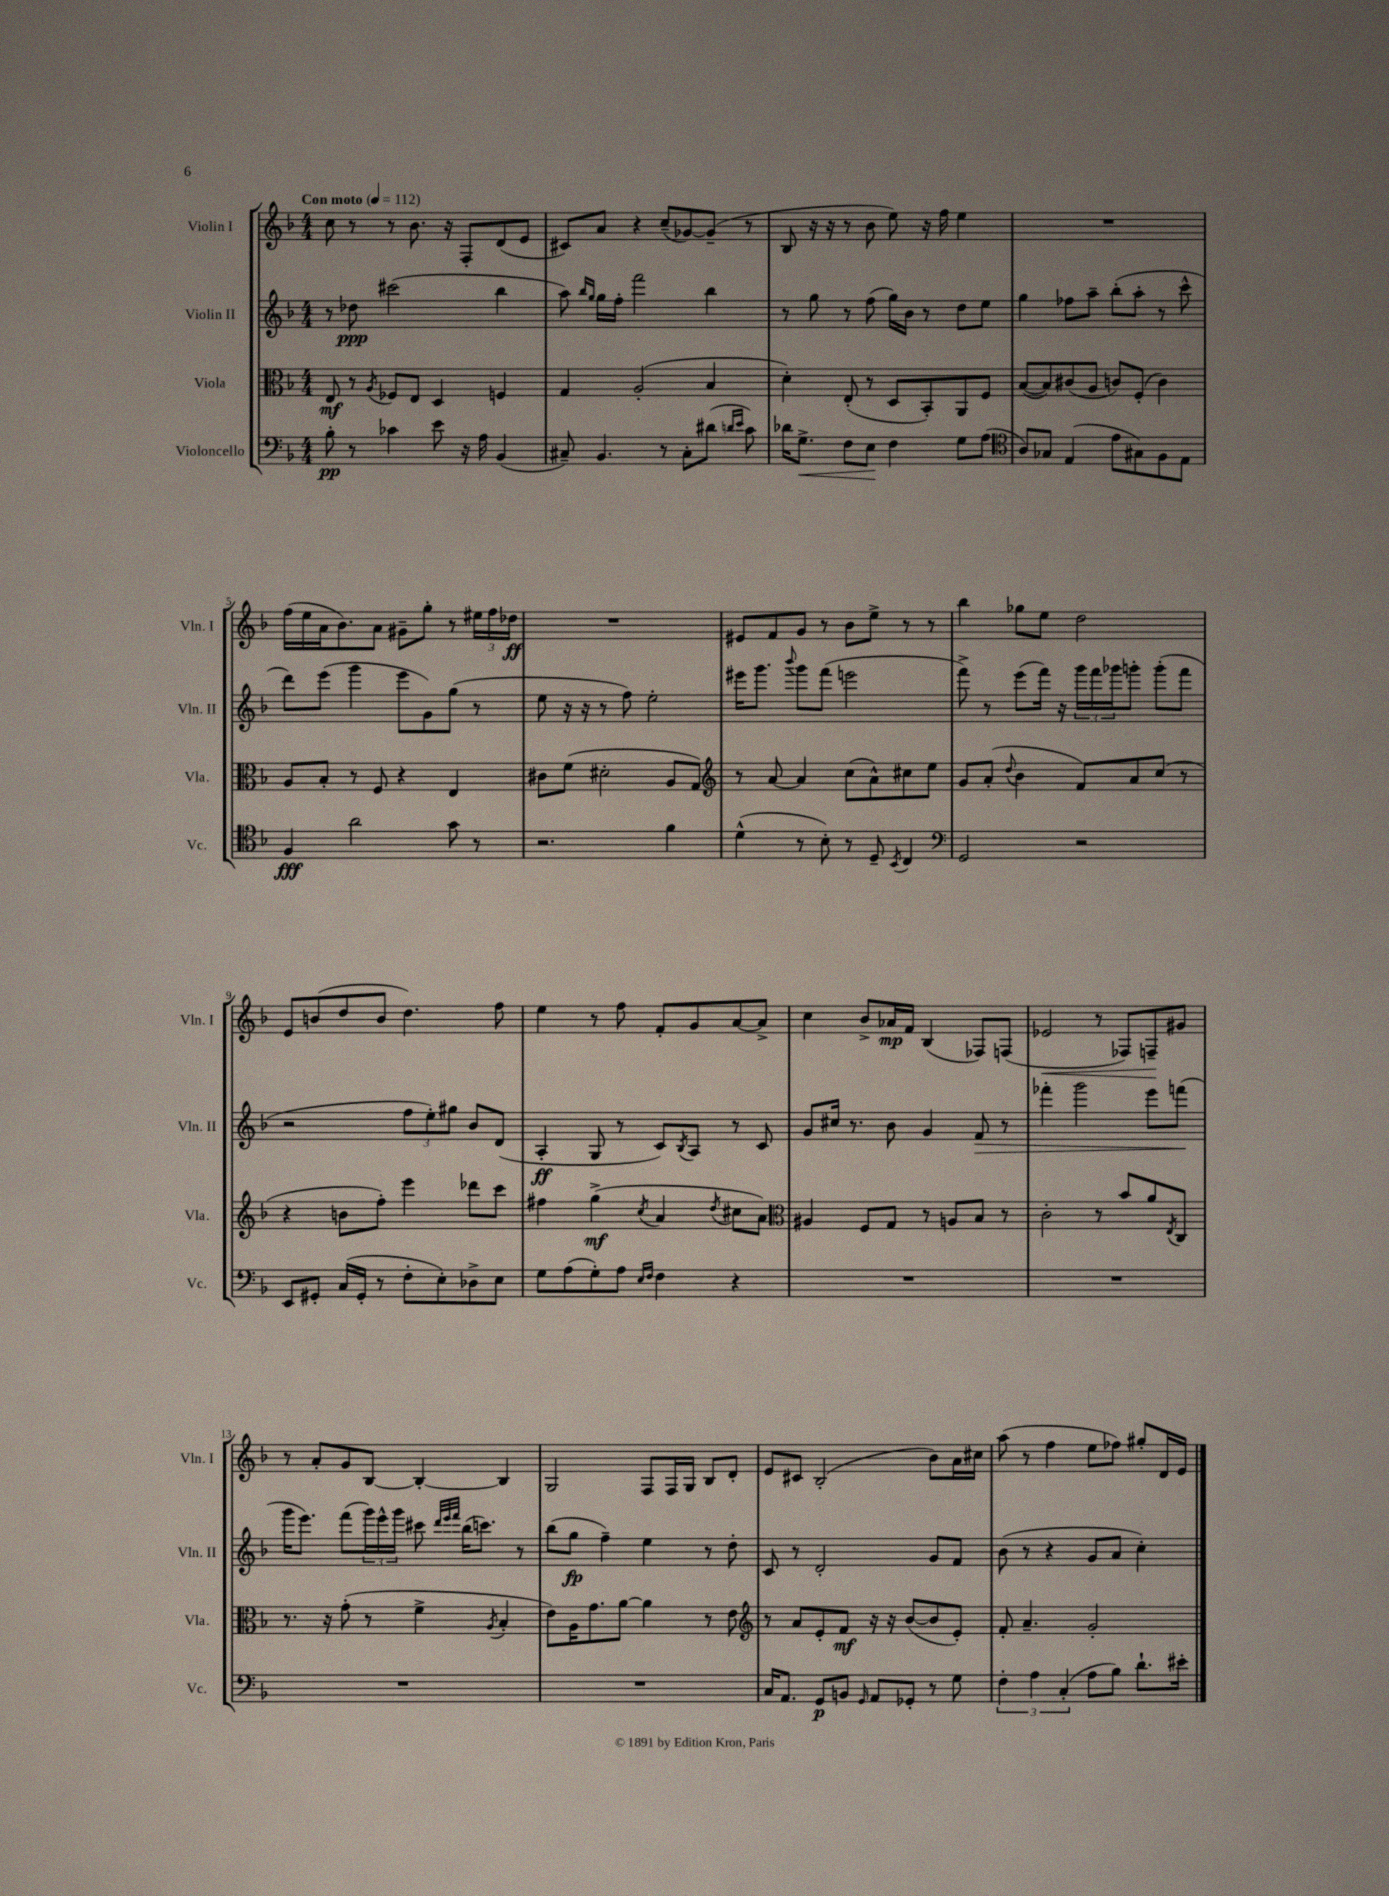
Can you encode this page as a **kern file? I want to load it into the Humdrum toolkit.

**kern	**kern	**kern	**kern
*staff4	*staff3	*staff2	*staff1
*clefF4	*clefC3	*clefG2	*clefG2
*k[b-]	*k[b-]	*k[b-]	*k[b-]
*M4/4	*M4/4	*M4/4	*M4/4
*MM112	*MM112	*MM112	*MM112
8B-'	8E	8r	8cc
8r	8r	8dd-	8r
.	8qA	.	.
4c-	8F-	(2ccc#	8r
.	8E	.	8.b-
8e	4D	.	.
.	.	.	16r
16r	.	.	8F'
16A	.	.	.
(4BB-	4F	4bb-	(8d
.	.	.	8e
=	=	=	=
8C#~)	4G	8aa)	8c#)
.	.	16qqbb-	.
.	.	16qqgg	.
4.BB-	.	16gg	8a
.	.	16ff'	.
.	(2A'	2fff	4r
8r	.	.	(8cc~
8C#'	.	.	[8g-)
(8d#	4B-	4bb-	(8g-~]
16qqd	.	.	.
16qqe	.	.	.
8c)	.	.	8r
=	=	=	=
16d-	4d')	8r	8B-
8.G^	.	.	.
.	.	8gg	16r
.	.	.	16r
8F	(8E'	8r	8r
8E	8r	(8ff	8b-
4F	8D	16gg)	8ee)
.	.	16b-	.
.	8BB-')	8r	16r
.	.	.	16ff
8G	8AA	8dd	4ee
(8A	8F	8ee	.
=	=	=	=
*clefC4	*	*	*
8A)	([8B-	4gg	1r
8G-	8B-])	.	.
(4E	(8c#	8ff-	.
.	8A	8aa~	.
8e	8c)	(8bb-'	.
8G#)	(8F'	8aa'	.
8F	4c)	8r	.
8E	.	8ccc^^	.
=	=	=	=
4F	8A	8ddd)	(16ff
.	.	.	16ee
.	8B-'	(8eee	16a
.	.	.	8.b-)
2a	8r	4ggg	.
.	8F	.	8a
.	4r	8eee	8g#~
.	.	8g)	8gg'
8g	4E	(8gg	8r
8r	.	8r	24ee#
.	.	.	24ff
.	.	.	24dd-
=	=	=	=
2.r	8c#	8ee	1r
.	(8f	16r	.
.	.	16r	.
.	2d#'	8r	.
.	.	8ff)	.
.	.	2ee'	.
4f	8A	.	.
.	8G)	.	.
=	=	=	=
*	*clefG2	*	*
(4d^^	8r	16eee#	8e#
.	.	8.ggg	.
.	[8a	.	8f
.	.	8qqbbb-	.
8r	4a]	8ggg	8g
8B-')	.	(8fff	8r
8r	(8cc	2eee	8b-
8D~	8a^^)	.	8ee^
8qBB-	.	.	.
4C	8cc#	.	8r
.	8ee	.	8r
=	=	=	=
*clefF4	*	*	*
2GG	8g	8fff^)	4bb-
.	(8a'	8r	.
.	8qqdd	.	.
.	4b-	(8eee	8gg-
.	.	16fff)	8ee
.	.	16r	.
2r	8f)	24ggg	2dd
.	.	24fff	.
.	.	24ggg-	.
.	8a	8ggg'	.
.	(8cc	(8ggg'	.
.	8r	8fff	.
=	=	=	=
8EE	4r	2r	8e
8GG#'	.	.	(8b
(16C	8b	.	8dd
16GG#'	.	.	.
8r	8ff')	.	8b
8F'	4eee	12ff	4.dd)
.	.	12ee')	.
8E')	.	.	.
.	.	12gg#	.
8D-^	8ddd-	8b-	.
8E	8ccc	(8d	8ff
=	=	=	=
8G	4ff#	4A'	4ee
(8A	.	.	.
8G')	(4gg^	8G	8r
8A	.	8r	8ff
16qqE	.	.	.
16qqF	8qcc	.	.
4F	4a	8c)	8f'
.	.	8qB-	.
.	.	8A	8g
.	8qdd	.	.
4r	8cc#	8r	[8a
.	8a)	8c	8a^]
=	=	=	=
*	*clefC3	*	*
1r	4A#	8g	4cc
.	.	16cc#	.
.	.	8.r	.
.	8F	.	8b-^
.	8G	8b-	16a-
.	.	.	16f
.	8r	4g	(4B-
.	8A	.	.
.	8B-	8f	8F-)
.	8r	8r	(8F
=	=	=	=
1r	2c'	4fff-'	2e-
.	.	2ggg	.
.	8r	.	8r
.	8b-	.	8F-)
.	8a	8eee	8F~
.	8qE	.	.
.	8C	(8fff	8g#
=	=	=	=
1r	8.r	16ggg	8r
.	.	8.eee)	.
.	.	.	8a'
.	16r	.	.
.	(8g'	(8fff	8g
.	8r	24ggg)	[8B-
.	.	24eee^^	.
.	.	24ggg	.
.	4f^	8ccc#	4B-'_
.	.	32qqddd	.
.	.	32qqeee	.
.	.	32qqfff	.
.	.	(16bb-	.
.	.	8.ccc)	.
.	8qA	.	.
.	4B-'	.	4B-]
.	.	8r	.
=	=	=	=
1r	8e)	(8bb-	2G
.	16A	8gg	.
.	8.g	.	.
.	.	4ff~)	.
.	[8a	.	.
.	4a]	4ee	8F
.	.	.	16F
.	.	.	16G
.	8r	8r	8B-
.	8e	8dd'	8d'
=	=	=	=
*	*clefG2	*	*
16C	8r	8c	8e
8.AA	.	.	.
.	8a	8r	8c#
8GG	8e'	2d'	(2B-'
8BB	8f	.	.
16qqGG	.	.	.
8AA	16r	.	.
.	16r	.	.
8GG-'	([8b-	.	.
8r	8b-]	8g	8b-)
8G	8e')	8f	16a
.	.	.	16cc#
=	=	=	=
6F'	8f'	(8b-	(8aa
.	4.a~	8r	8r
6A	.	.	.
.	.	4r	4ff
(6C'	.	.	.
8A	2g'	8g	8ee
8B-)	.	8a	8ff-)
8.d`	.	4cc')	8gg#'
.	.	.	16d
16e#'	.	.	16e
==	==	==	==
*-	*-	*-	*-
